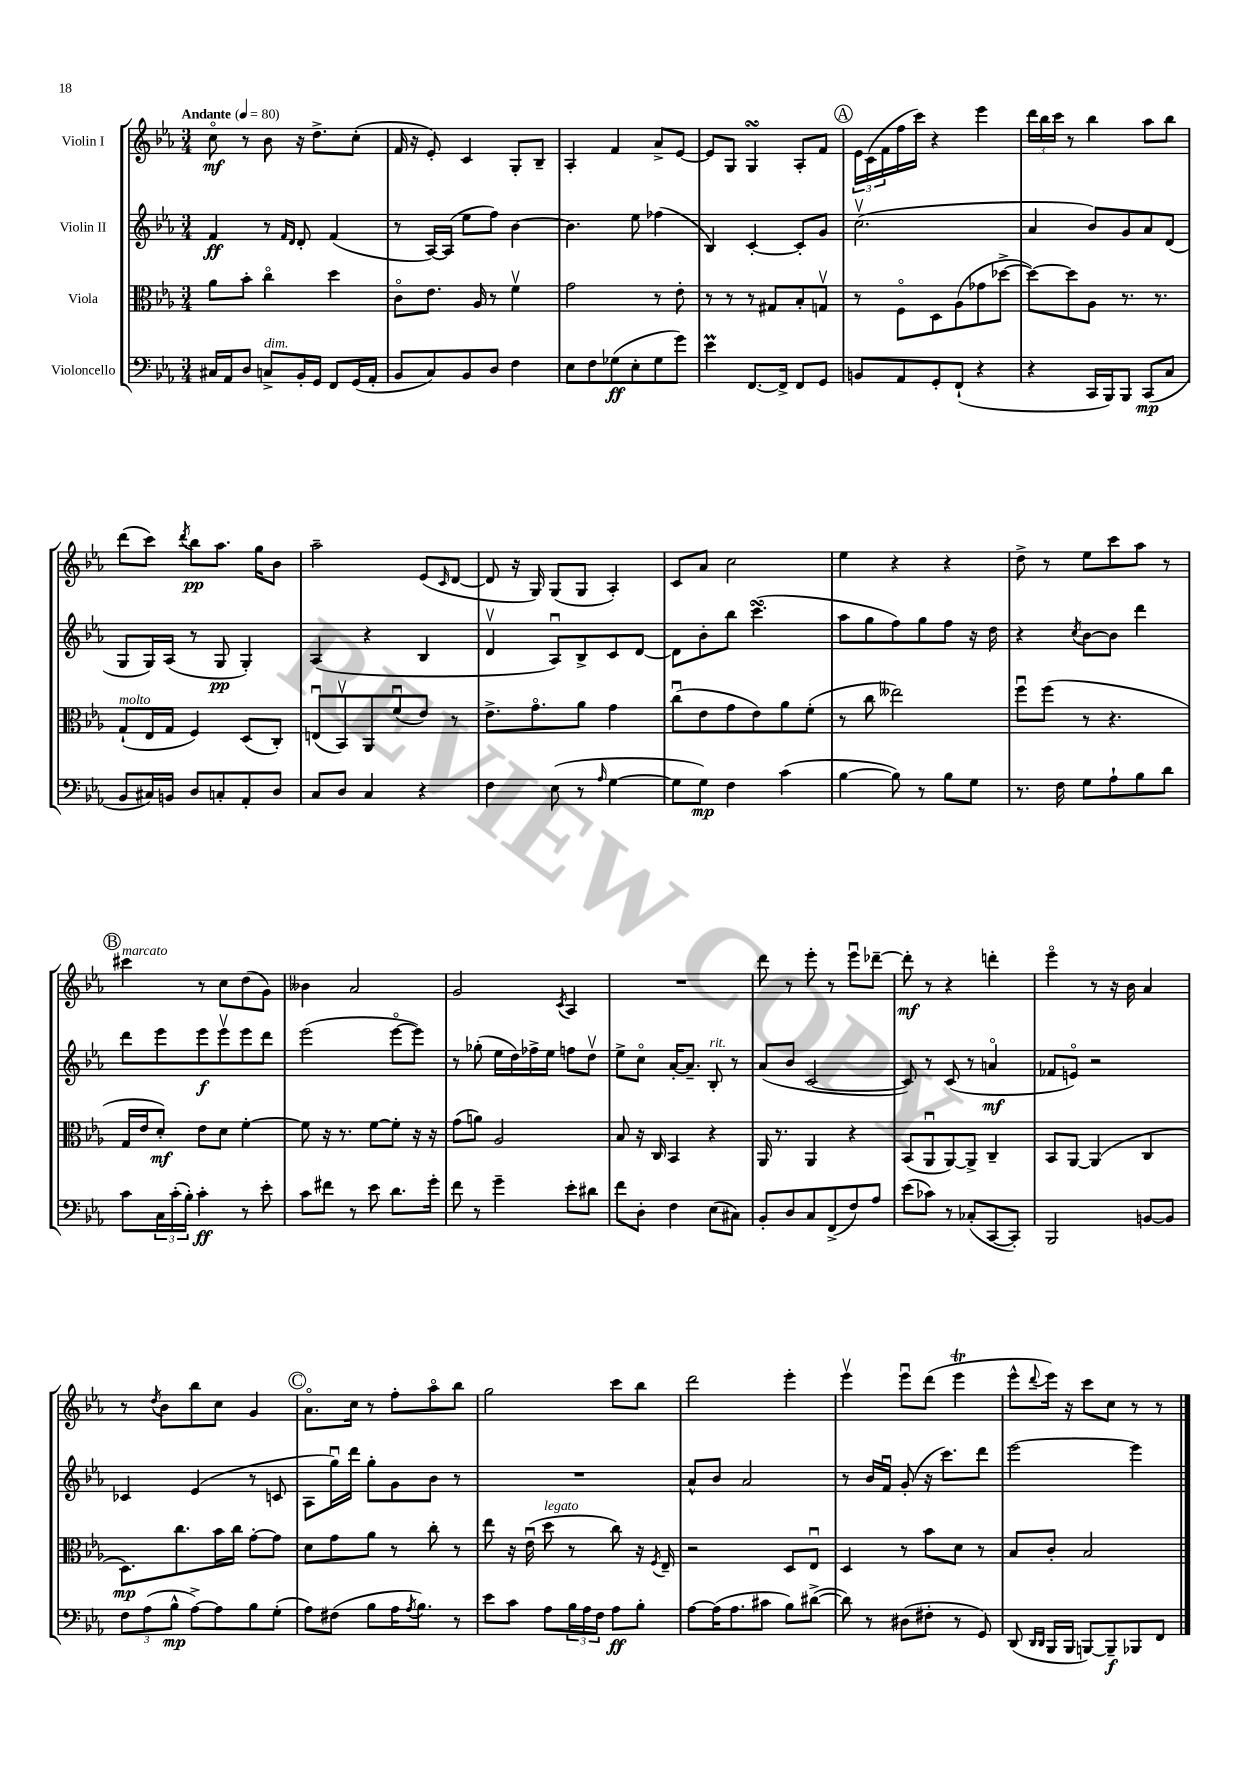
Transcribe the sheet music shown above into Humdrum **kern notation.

**kern	**kern	**kern	**kern
*staff4	*staff3	*staff2	*staff1
*clefF4	*clefC3	*clefG2	*clefG2
*k[b-e-a-]	*k[b-e-a-]	*k[b-e-a-]	*k[b-e-a-]
*M3/4	*M3/4	*M3/4	*M3/4
*MM80	*MM80	*MM80	*MM80
16C#	8a-	4f	8cco
16AA-	.	.	.
8D	8b-'	.	8r
8C^	4cco	8r	8b-
.	.	16qqf	.
.	.	16qqd	.
16BB-'	.	8d'	16r
16GG	.	.	8.dd^
8FF	4dd	(4f	.
(16GG	.	.	(8cc'
16AA-'	.	.	.
=	=	=	=
8BB-	8co	8r	16f
.	.	.	16r
8C)	8.e-	[16A-)	8e-')
.	.	(16A-]	.
8BB-	.	8ee-	4c
.	16A-	.	.
8D	8r	8ff)	.
4F	4fv	[4b-	8G'
.	.	.	8B-~
=	=	=	=
8E-	2g	4.b-]	4A-'
8F	.	.	.
(8G-	.	.	4f
8E-'	.	8ee-	.
8G-	8r	(4ff-	8a-^
8g)	8e-'	.	[8e-
=	=	=	=
4e-	8r	4B-)	8e-]
.	8r	.	8G
[8.FF	8r	[4c'	4G
.	8G#	.	.
16FF^]	.	.	.
8FF	8B-'	8c']	8A-'
8GG	8Gv	8g	8f
=	=	=	=
8BB	8r	(2.ccv	24e-
.	.	.	(24c
.	.	.	24f
8AA-	8Fo	.	16ff
.	.	.	16ccc)
8GG'	8D	.	4r
(8FF`	(8A-	.	.
4r	8g-	.	4eee-
.	[8dd-^	.	.
=	=	=	=
4r	8dd-_)	4a-	24ddd
.	.	.	24bb-
.	.	.	24ccc
.	8dd-]	.	8r
16CC	8A-	8b-)	4bb-
16BBB-)	.	.	.
8BBB-	8.r	8g	.
(8CC	.	8a-	8aa-
.	8.r	.	.
8C	.	(8d	8bb-
=	=	=	=
8BB-	(8G`	8G	(8ddd
16C#)	16E-	16G)	8ccc)
16BB	16G	(16A-	.
.	.	.	8qddd
8D	4F)	8r	8bb-
8C'	.	8G	8.aa-
8AA-'	(8D	4G')	.
.	.	.	16gg
8D	8C')	.	8b-
=	=	=	=
8C	(8Eu	(4A-	2aa-~
8D	8BB-v)	.	.
4C	8AA-	4r	.
.	(8fu	.	.
4r	8e-)	4B-	(8e-
.	.	.	16qqc
.	8r	.	[8d
=	=	=	=
4F	8.e-^	4dv	8d]
.	.	.	16r
.	8.go	.	16G)
(8E-	.	8A-u)	(8G
8r	8a-	8B-^	8G
16qqA-	.	.	.
[4G	4g	8c	4A-')
.	.	[8d	.
=	=	=	=
8G]	(8ccu	8d]	8c
8G)	8e-	8b-'	8a-
4F	8g	8bb-	2cc
.	8e-)	(4.ccc	.
(4c	8a-	.	.
.	(8f'	.	.
=	=	=	=
[4B-	8r	8aa-	4ee-
.	8cc	8gg	.
8B-])	2ee--)	8ff)	4r
8r	.	8gg	.
8B-	.	8ff	4r
8G	.	16r	.
.	.	16dd	.
=	=	=	=
8.r	8ffu	4r	8dd^
.	(8ff	.	8r
16F	.	.	.
.	.	8qcc	.
8G	8r	[8b-	8ee-
8A-`	4.r	8b-]	8ccc
8B-	.	4ddd	8aa-
8d	.	.	8r
=	=	=	=
8c	16G	8ddd	4ccc#
.	16e-	.	.
24C	8d')	8eee-	.
(24c'	.	.	.
24B-')	.	.	.
4c'	8e-	8eee-	8r
.	8d	8eee-v	8cc
8r	[4f'	8eee-	(8dd
8e-'	.	8ddd	8g)
=	=	=	=
8c	8f]	(2eee-	4b--
8f#	16r	.	.
.	8.r	.	.
8r	.	.	2a-
8e-	[8f	.	.
8.d	8f']	[8eee-o	.
.	16r	8eee-])	.
16g'	16r	.	.
=	=	=	=
8f	(8g	8r	2g
8r	8a)	(8gg-'	.
4g~	2A-	16ee-	.
.	.	16dd)	.
.	.	16ff-^	.
.	.	16ee-	.
.	.	.	8qc
8e-'	.	8ff	4A-
8d#	.	8ddv	.
=	=	=	=
8f	8B-	8ee-^	2.r
8D'	16r	8cco	.
.	16C	.	.
4F	4BB-	[16a-'	.
.	.	8.a-~]	.
(8E-	4r	8B-'	.
8C#)	.	8r	.
=	=	=	=
8BB-'	16AA-	(8a-	8ddd
.	8.r	.	.
8D	.	8b-	8r
8C	4AA-	[2c	8eee-'
(8FF^	.	.	8r
8F)	4r	.	8eee-u
8A-	.	.	[8ddd-~
=	=	=	=
(8e-	(8BB-	8c])	8ddd-']
8c-)	8AA-u	8r	8r
8r	[8AA-)	(8c	4r
(8C-'	8AA-^]	8r	.
[8CC	4C~	4ao	4ddd'
8CC'])	.	.	.
=	=	=	=
2BBB-	8BB-	8f-	4eee-o
.	[8AA-	8eo)	.
.	(4AA-]	2r	8r
.	.	.	16r
.	.	.	16b-
[8BB	4C	.	4a-
8BB]	.	.	.
=	=	=	=
12F	8.D)	4c-	8r
(12A-	.	.	.
.	.	.	8qdd
.	.	.	8b-
12B-^^	.	.	.
.	8.cc	.	.
[8A-^)	.	(4e-	8bb-
8A-]	16b-	.	8cc
.	16cc	.	.
8B-	[8g'	8r	4g
(8G'	8g]	8c	.
=	=	=	=
8A-)	8d	8A-	8.a-o
(8F#	8g	16ggu)	.
.	.	16ddd	16cc
8B-	8a-	8gg'	8r
16A-	8r	8g	8ff'
8qA-	.	.	.
8.B-)	.	.	.
.	8cc'	8b-	8aa-o
8r	8r	8r	8bb-
=	=	=	=
8e-	8ee-	2.r	2gg
8c	16r	.	.
.	(16e-u	.	.
8A-	8dd	.	.
24B-	8r	.	.
24A-	.	.	.
24F	.	.	.
8A-	8cc)	.	8ccc
8B-'	16r	.	8bb-
.	8qF	.	.
.	16E-~	.	.
=	=	=	=
[8A-	2r	8a-^^	2ddd
(16A-]	.	8b-	.
8.A-	.	.	.
.	.	2a-	.
8c#	.	.	.
8B-)	8D	.	4eee-'
([8d#^	8E-u	.	.
=	=	=	=
8d#])	4D	8r	4eee-v
8r	.	16b-	.
.	.	16fu	.
(8D#	8r	(8g'	8eee-u
8F#'	8b-	16r	(8ddd
.	.	8.ccc)	.
8r	8d	.	4eee-
8GG)	8r	8ddd	.
=	=	=	=
(8DD	8B-	[2eee-	8eee-^^
16qqDD	.	.	.
16qqDD	.	.	8qqddd
16BBB-	8c'	.	16eee-)
16BBB-	.	.	16r
[8BBB)	2B-	.	8ccc
8BBB~]	.	.	8cc
8BBB-	.	4eee-]	8r
8FF	.	.	8r
==	==	==	==
*-	*-	*-	*-
